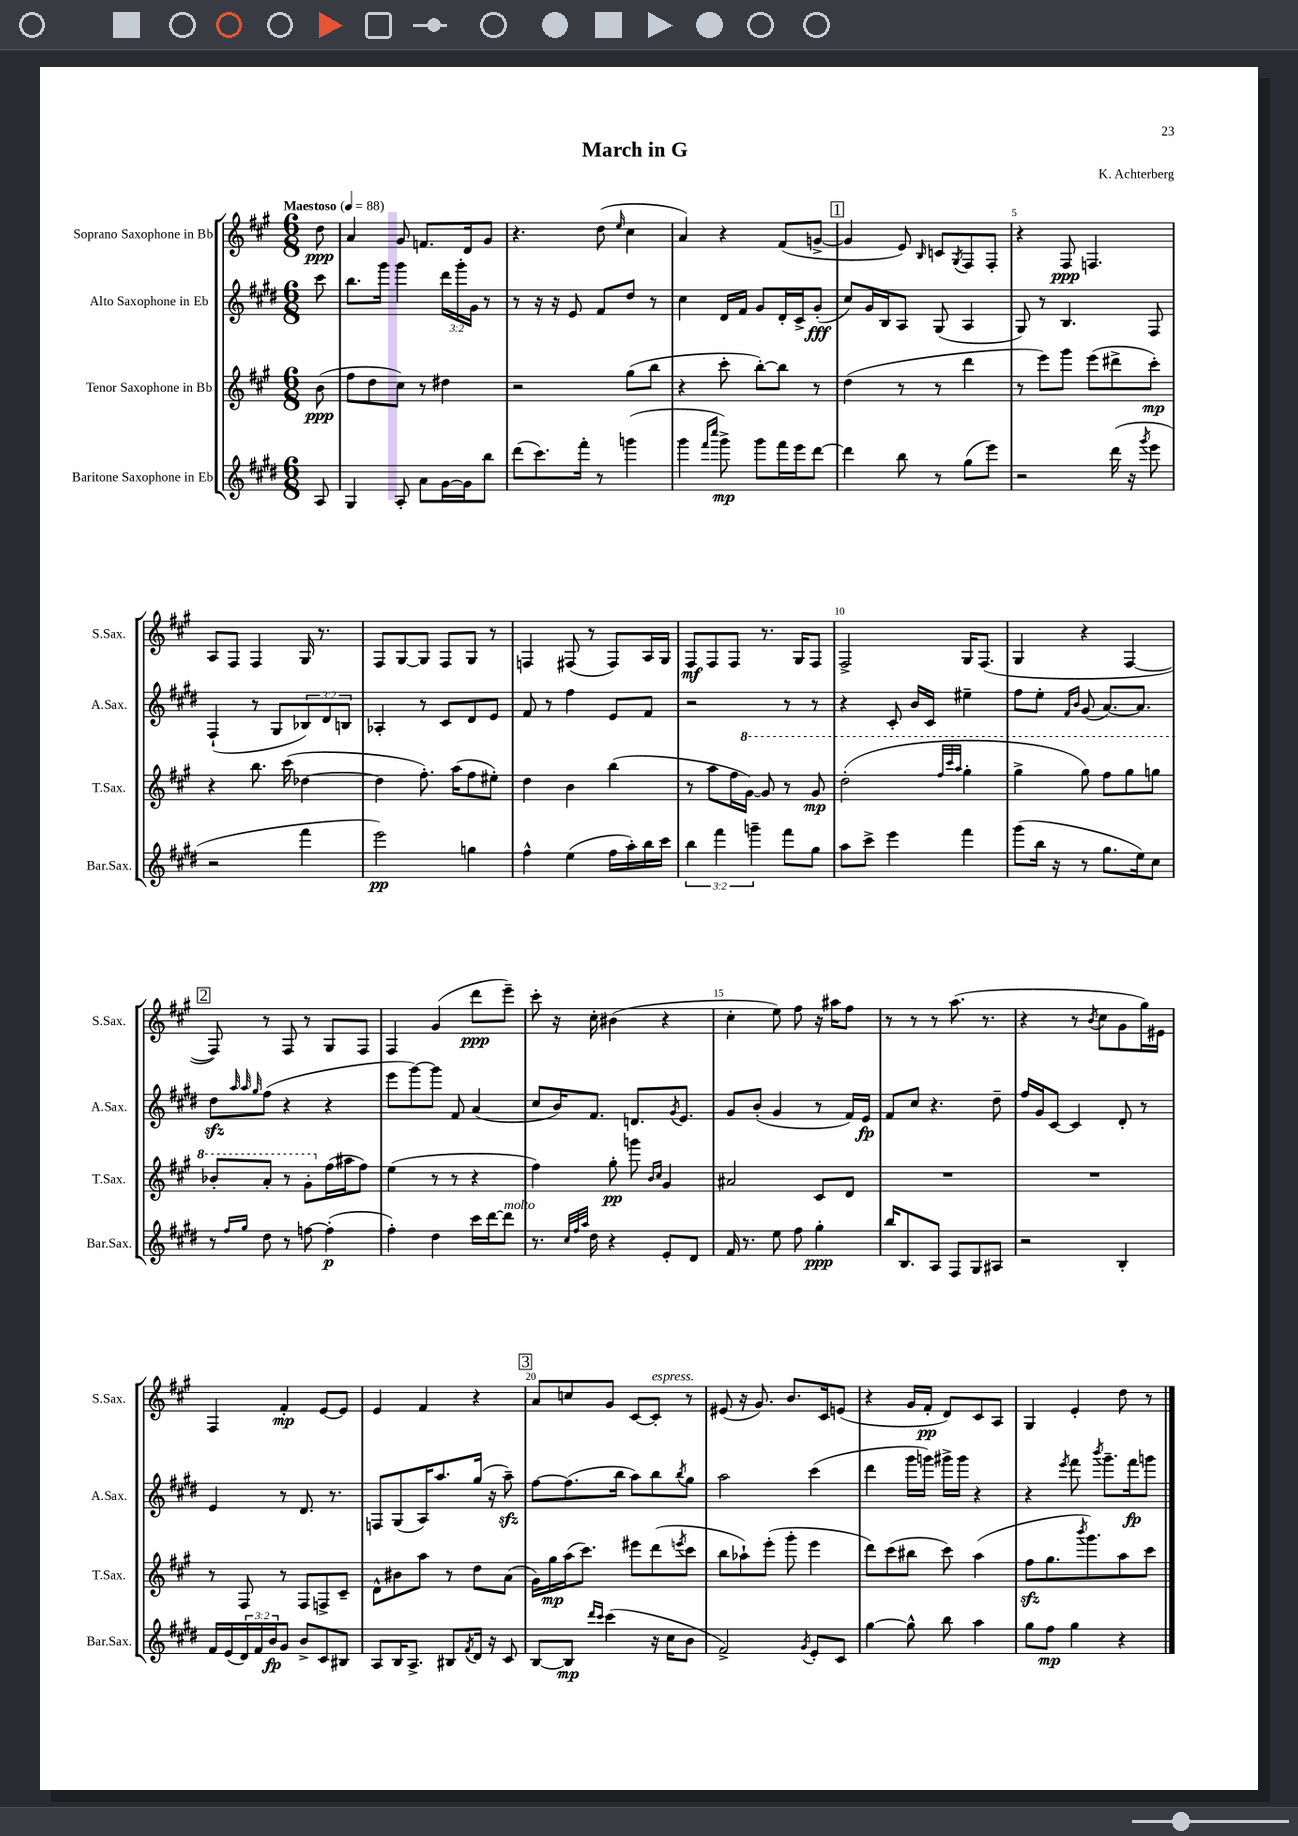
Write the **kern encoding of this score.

**kern	**kern	**kern	**kern
*staff4	*staff3	*staff2	*staff1
*clefG2	*clefG2	*clefG2	*clefG2
*k[f#c#g#d#]	*k[f#c#g#]	*k[f#c#g#d#]	*k[f#c#g#]
*M6/8	*M6/8	*M6/8	*M6/8
*MM88	*MM88	*MM88	*MM88
8A	(8b	8ccc#	8dd
=	=	=	=
4G#	8ff#	8.bb	4a
.	8dd	.	.
.	.	16ggg#	.
8A'	8cc#)	4ggg#	8g#
8a	8r	.	8.f
[16g#	4dd#	24ddd#	.
.	.	24ggg#'	.
16g#]	.	.	16d
.	.	24g#	.
8bb	.	8r	8g#
=	=	=	=
(8ddd#	2r	8r	4.r
8.ccc#)	.	16r	.
.	.	16r	.
.	.	8e	.
16fff#'	.	.	.
8r	.	8f#	(8dd
.	.	.	16qqee
(4ggg	(8gg#	8dd#	4cc#
.	8bb	8r	.
=	=	=	=
4ggg#	4r	4cc#	4a)
16qqfff#	.	.	.
16qqcccc#	.	.	.
8ggg#^)	8ccc#'	16d#	4r
.	.	16f#	.
8ggg#	[8bb')	8g#	.
16fff#	8bb]	16d#'	(8f#
16eee	.	16c#^	.
[8ddd#	8r	(8g#'	[8g^
=	=	=	=
4ddd#]	(4dd	8cc#)	4g]
.	.	16g#	.
.	.	16B	.
8bb	8r	8A	8e)
.	.	.	16qqB
8r	8r	(8G#	8c
.	.	.	8qG#
(8gg#	4ddd	4A	8F#
8eee)	.	.	8F#'
=	=	=	=
2r	8r	8G#)	4r
.	8eee)	8r	.
.	8ggg#	4.B	8F#
.	(8eee	.	4.F
(16ddd#	8ddd#^	.	.
16r	.	.	.
8qggg#	.	.	.
8eee	8ccc#')	8F#	.
=	=	=	=
2r	4r	(4F#`	8A
.	.	.	8F#
.	8.bb	8r	4F#
.	.	8G#	.
.	(16ccc#	.	.
4fff#	[4dd-	12B-)	16G#
.	.	.	8.r
.	.	12d#	.
.	.	12B	.
=	=	=	=
2eee)	4dd-]	4A-'	8F#
.	.	.	[8G#
.	8.ff#')	8r	8G#]
.	.	8c#	8F#
.	(16aa	.	.
4gg	8ff#	8d#	8G#
.	8ee#')	8e	8r
=	=	=	=
4ff#^^	4dd	8f#	4F
.	.	8r	.
(4ee	4b	4ff#	(8F#
.	.	.	8r
16ff#	(4bb	8e	8F#)
16aa')	.	.	.
16bb	.	8f#	16A
16ccc#	.	.	16G#
=	=	=	=
6bb	8r	2r	8F#
.	8aa	.	8F#
6fff#	.	.	.
.	16ff#	.	8F#
.	[16gg#)	.	.
6ggg~	.	.	.
.	8gg#]	.	8.r
8fff#	8r	8r	.
.	.	.	16G#
8gg#	8gg#	8r	8F#
=	=	=	=
8aa	(2ddd'	4r	2F#^
8ccc#^	.	.	.
4eee	.	8c#'	.
.	.	16b	.
.	.	16c#	.
.	32qqfff#	.	.
.	32qqcccc#	.	.
.	32qqaaa	.	.
4fff#	4ggg#'	4ee#~	16G#
.	.	.	(8.F#
=	=	=	=
(8ggg#	4ggg#^	8ff#	4G#
16bb	.	8ee'	.
16r	.	.	.
.	.	16qqf#	.
.	.	16qqb	.
8r	8ggg#)	(8g#	4r
8.gg#	8fff#	[8.a)	.
.	8ggg#	.	[4F#
16ee)	.	8.a]	.
8cc#	8ggg	.	.
=	=	=	=
8r	8bb-'	8dd#	8F#])
.	.	32qqaa	.
16qqff#	.	32qqaa	.
16qqgg#	.	32qqgg#	.
8dd#	8aa'	(8ff#	8r
8r	8r	4r	8F#
[8ff	8gg#'	.	8r
(4ff']	(16ff#	4r	8G#
.	16aa#	.	.
.	8ff#)	.	8F#
=	=	=	=
4ff#')	(4ee	8eee	4F#
.	.	[8ggg#)	.
4dd#	8r	8ggg#]	(4g#
.	8r	8f#	.
16ccc#	4r	(4a	8ddd
[16ddd#	.	.	.
8ddd#]	.	.	8eee~)
=	=	=	=
8.r	4ff#)	8cc#	8ccc#'
.	.	16b)	16r
32qqcc#	.	.	.
32qqff#	.	.	.
32qqaa	.	.	.
16dd#	.	8.f#	16cc#'
4r	8gg#'	.	(4b#
.	8ggg	8.d	.
.	16qqb	.	.
.	16qqcc#	.	.
8e'	4g#	.	4r
.	.	8qg#	.
.	.	8.e	.
8d#	.	.	.
=	=	=	=
16f#	2a#	8g#	4cc#'
8.r	.	.	.
.	.	(8b'	.
8ee	.	4g#	8ee)
8ff#	.	.	8ff#
4gg#'	8c#	8r	16r
.	.	.	16aa#
.	8d	16f#)	8ff#
.	.	16e	.
=	=	=	=
16bb	2.r	8f#	8r
8.B	.	.	.
.	.	8cc#	8r
8A	.	4.r	8r
8F#	.	.	(8.aa
8G#	.	.	.
.	.	.	8.r
8A#	.	8dd#~	.
=	=	=	=
2r	2.r	16ff#	4r
.	.	16g#	.
.	.	[8c#	.
.	.	4c#]	8r
.	.	.	8qb
.	.	.	8cc#
4B'	.	8d#'	8g#
.	.	8r	16gg#)
.	.	.	16e#
=	=	=	=
16f#	8r	4e	4F#
(16e	.	.	.
24d#)	8F#	.	.
24f#	.	.	.
24b	.	.	.
8g#	8r	8r	4f#'
8b^	8F#	8.d#	.
8c#	8F^	.	[8e
.	.	8.r	.
8B#	8c#~	.	8e]
=	=	=	=
8A	8d^^	8F	4e
16B	8b#	(8G#	.
8.A^	.	.	.
.	8aa	16A)	4f#
.	.	8.aa	.
8B#	8r	.	.
8qf#	.	.	.
16d#	8dd	(16gg#	4r
16r	.	16r	.
8c#	(8a	8aa~)	.
=	=	=	=
[8B	16g#)	[8ff#	8a
.	16gg#	.	.
8B]	(16aa	(8.ff#]	8cc
.	8.ccc#)	.	.
16qqddd#	.	.	.
16qqccc#	.	.	.
(4ccc#	.	.	8g#
.	.	16bb	.
.	8eee#	8aa)	[8c#
16r	(8ddd	8bb	8c#']
16cc#	.	.	.
.	8qeee	8qbb	.
8b	8ccc#	8gg#	8r
=	=	=	=
2f#^)	8bb	2aa	(8e#
.	8aa-`)	.	16r
.	.	.	8.g#)
.	(8eee'	.	.
.	8ggg#'	.	8.b
8qg#	.	.	.
8e'	4eee	(4ccc#	.
.	.	.	16c#
8c#	.	.	(8e
=	=	=	=
[4gg#	8ddd)	4ddd#	4r
.	(8ccc#	.	.
8gg#^^]	8bb#	16ggg#	16g#
.	.	16ggg)	16f#'
8bb	8ccc#)	16ggg#^	8d)
.	.	16ggg#	.
4aa	(4aa	4r	8c#
.	.	.	8A
=	=	=	=
8gg#	8ff#	4r	4G#
8ff#	8.gg#	.	.
.	.	8qeee	.
4gg#	.	8fff#	4e'
.	8qbbb	.	.
.	8.ggg#)	.	.
.	.	8qbbb	.
.	.	8.ggg#~	.
4r	8aa	.	8dd
.	.	16fff#	.
.	8ccc#	8ggg	8r
==	==	==	==
*-	*-	*-	*-
